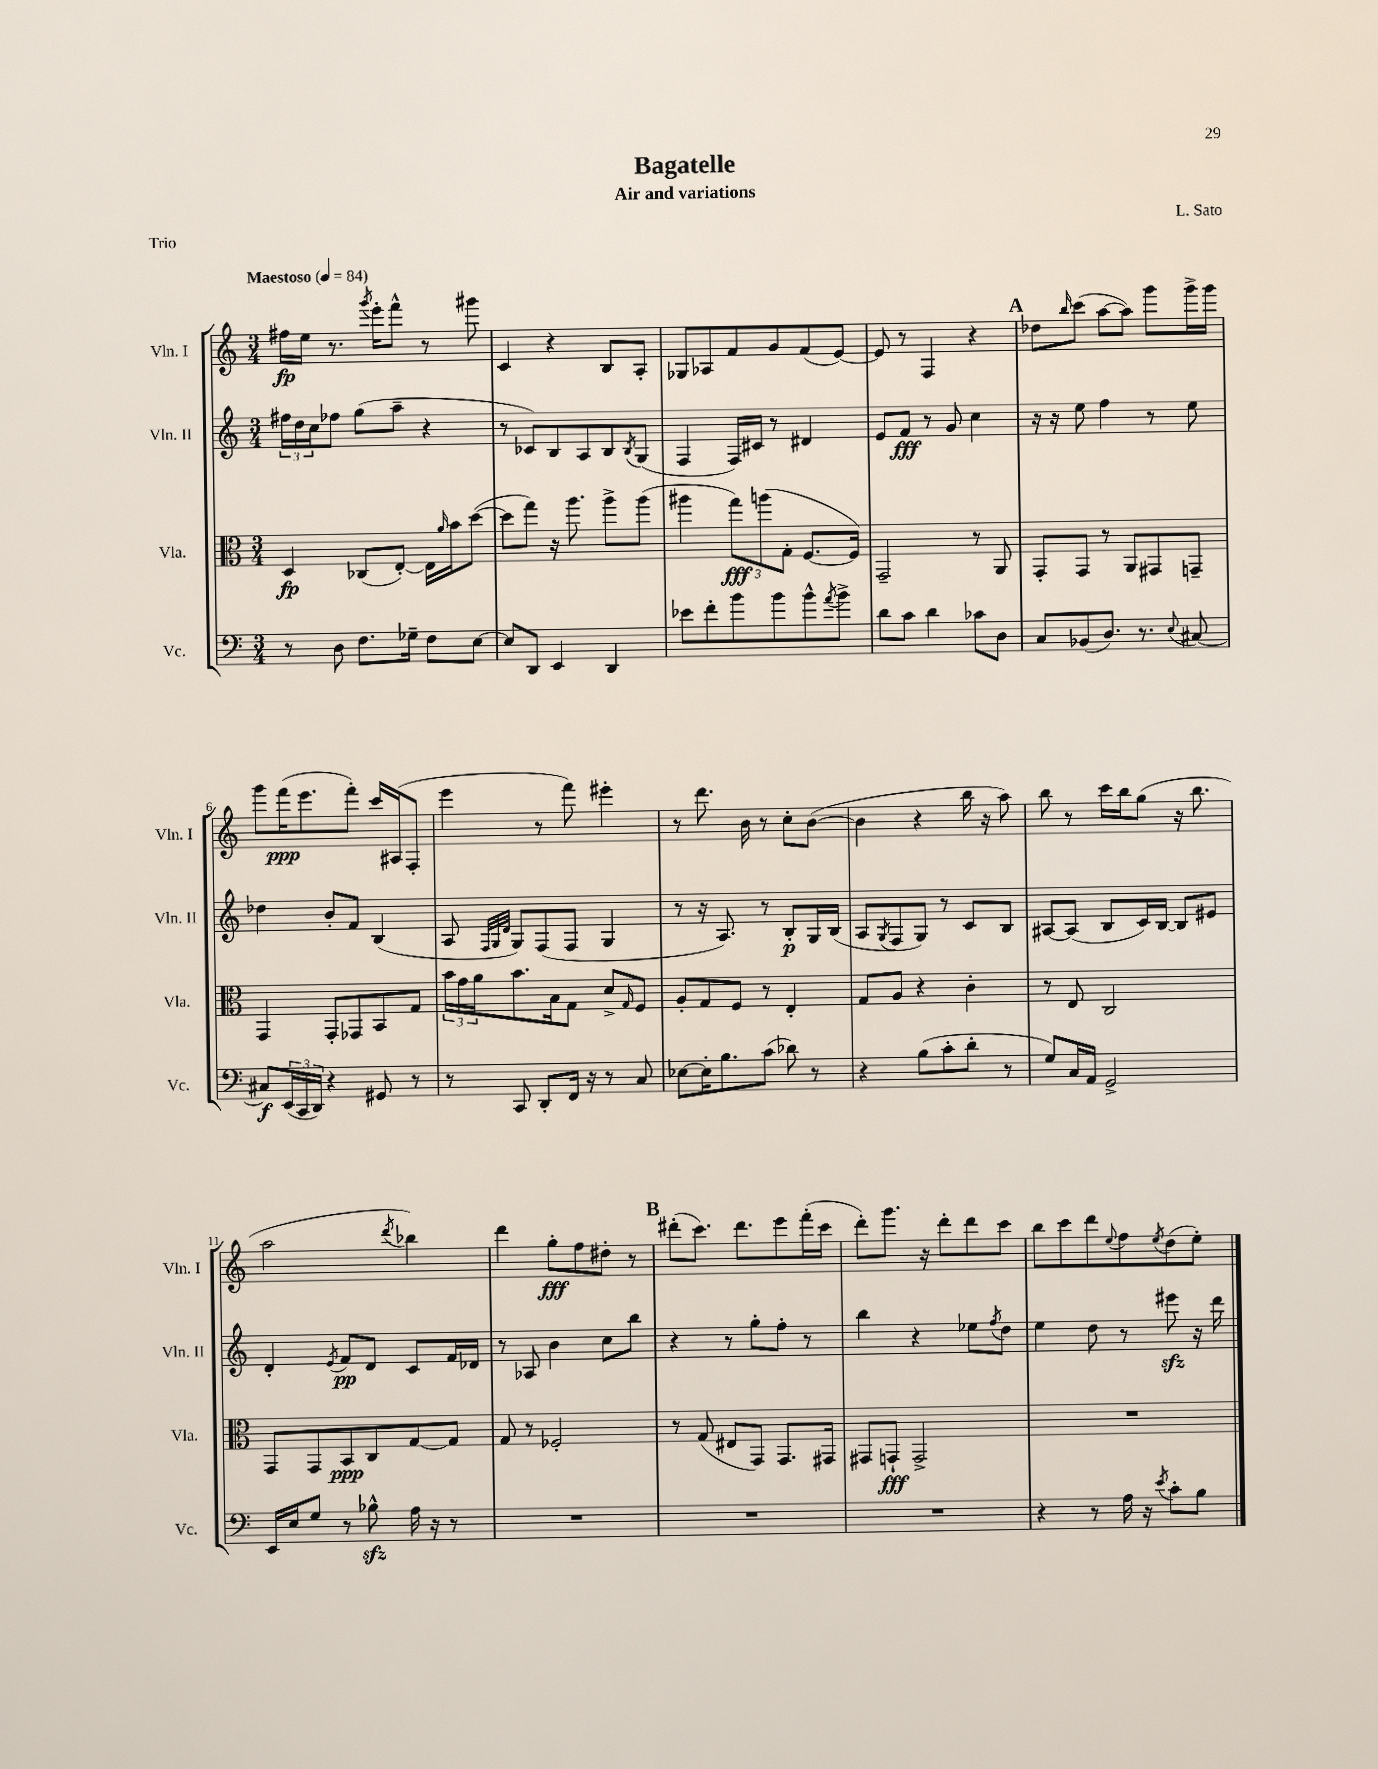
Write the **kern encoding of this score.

**kern	**kern	**kern	**kern
*staff4	*staff3	*staff2	*staff1
*clefF4	*clefC3	*clefG2	*clefG2
*k[]	*k[]	*k[]	*k[]
*M3/4	*M3/4	*M3/4	*M3/4
*MM84	*MM84	*MM84	*MM84
8r	4D/	24ff#\LL	16ff#\LL
.	.	24dd\	.
.	.	.	16ee\JJ
.	.	24cc\J	.
8D\	.	8ff-\J	8.r
8.F\L	(8C-/L	(8gg\L	.
.	.	.	8qggg/
.	.	.	16eee'\LK
.	[8E'/J)	8aa~\J	8fff^^\J
16G-~\Jk	.	.	.
8F\L	16E\]LL	4r	8r
.	16qqa/	.	.
.	16b\J	.	.
[8E\J	([8dd\J	.	8ggg#\
=	=	=	=
8E/]L	8dd\]L	8r	4c/
8DD/J	8gg\J)	8c-/L)	.
4EE/	16r	8B/	4r
.	8.aa\	.	.
.	.	8A/	.
4DD/	8aa^\L	8B/	8B/L
.	.	8qB/	.
.	(8aa\J	(8G/J	8A'/J
=	=	=	=
8e-\L	4aa#\	4F/	8G-/L
8f'\	.	.	8A-/
8b\	12gg\L)	16F/LL)	8f/
.	.	16c#/JJ	.
.	(12aa\	.	.
8b\	.	8r	8g/
.	12G'\J	.	.
8b^^\	[8.F/L	4d#/	(8f/
8qa/	.	.	.
8b^\J	.	.	[8e/J)
.	16F/]Jk)	.	.
=	=	=	=
8d\L	2GG~/	8e/L	8e/]
8c\J	.	8f/J	8r
4d\	.	8r	4F/
.	.	8g/	.
8c-\L	8r	4cc\	4r
8D\J	8AA/	.	.
=	=	=	=
8C/L	8GG'/L	16r	8dd-\L
.	.	16r	.
.	.	.	16qqbb/
(8BB-/	8GG/J	8ee\	(8ccc\J
8.D/J)	8r	4ff\	[8aa\L
.	8AA/L	.	8aa\]J)
8.r	.	.	.
.	8GG#/	8r	8ggg\L
8qqE/	.	.	.
[8C#/	8GG~/J	8ee\	16ggg^\L
.	.	.	16ggg\JJ
=	=	=	=
8C#/]L	4GG/	4dd-\	8ggg\L
(24EE/L	.	.	(16fff\K
24CC/	.	.	.
.	.	.	8.eee\
24DD/JJ)	.	.	.
4r	8GG'/L	8b'/L	.
.	8GG-/	8f/J	8fff'\J)
8GG#/	8BB/	(4B/	16ccc/LL
.	.	.	(16A#/J
8r	8G/J	.	8F'/J
=	=	=	=
8r	24b\LL	8A/	4eee\
.	24g\	.	.
.	24a\J	.	.
.	.	32qqF/LLL	.
.	.	32qqG/	.
.	.	32qqd/JJJ	.
8CC/	8.b\	8G/L)	.
8DD'/L	.	(8F/	8r
.	16B\k	.	.
16FF/Jk	8G\J	8F/J	8fff\)
16r	.	.	.
8r	8d^/L	4G/	4eee#'\
.	16qqG/	.	.
8C/	8F/J	.	.
=	=	=	=
[8E-\L	8A'/L	8r	8r
16E-'\]K	8G/	16r	8.ddd\
8.B\	.	8.A/)	.
.	8F/J	.	.
.	.	.	16b\
(8c\J	8r	8r	8r
8d-\)	4E'/	8B'/L	8cc'\L
8r	.	16G/L	([8b\J
.	.	(16B/JJ	.
=	=	=	=
4r	8G/L	8A/L	4b\]
.	.	8qG/	.
.	8A/J	8F/	.
(8B\L	4r	8G/J)	4r
8c'\	.	8r	.
8d'\J	4c'\	8c/L	16bb\
.	.	.	16r
8r	.	8B/J	8aa\)
=	=	=	=
8G/L)	8r	[8A#/L	8bb\
16C/L	8E/	(8A#/]J	8r
16AA/JJ	.	.	.
2GG^/	2C/	8B/L	16ccc\LL
.	.	.	16bb\J
.	.	16c/L)	(8gg\J
.	.	[16B/JJ	.
.	.	8B/]L	16r
.	.	.	8.bb\
.	.	8e#/J	.
=	=	=	=
16EE/LL	8GG/L	4d'/	2aa\
16E/J	.	.	.
8G/J	8GG/	.	.
.	.	8qe/	.
8r	8BB/	8f/L	.
8B-^^\	8C/	8d/J	.
.	.	.	8qddd/
16A\	[8G/	8c/L	4bb-\)
16r	.	.	.
8r	8G/]J	16f/L	.
.	.	16d-/JJ	.
=	=	=	=
2.r	8G/	8r	4ddd\
.	8r	8A-/	.
.	2F-'/	4b\	8gg'\L
.	.	.	8ff\
.	.	8cc\L	8dd#'\J
.	.	8bb\J	8r
=	=	=	=
2.r	8r	4r	(8ddd#'\L
.	(8G/	.	8.ccc\J)
.	8E#/L	8r	.
.	.	.	8.ddd#\L
.	8GG/J)	8gg'\L	.
.	8.GG/L	8ff'\J	8eee\
.	.	8r	(16fff'\L
.	16GG#/Jk	.	16ccc\JJ
=	=	=	=
2.r	8GG#/L	4bb\	8ddd'\L)
.	8GG`/J	.	8.ggg\J
.	2GG^/	4r	.
.	.	.	16r
.	.	.	8ddd'\L
.	.	8ee-\L	8ddd\
.	.	8qff/	.
.	.	8dd\J	8ccc\J
=	=	=	=
4r	2.r	4ee\	8bb\L
.	.	.	8ccc\
8r	.	8dd\	8ddd\
.	.	.	8qqee/
16A\	.	8r	8ff\
16r	.	.	.
8qe/	.	.	8qee/
8c'\L	.	8eee#\	(8dd\
8B\J	.	16r	8ee'\J)
.	.	16ddd\	.
==	==	==	==
*-	*-	*-	*-
